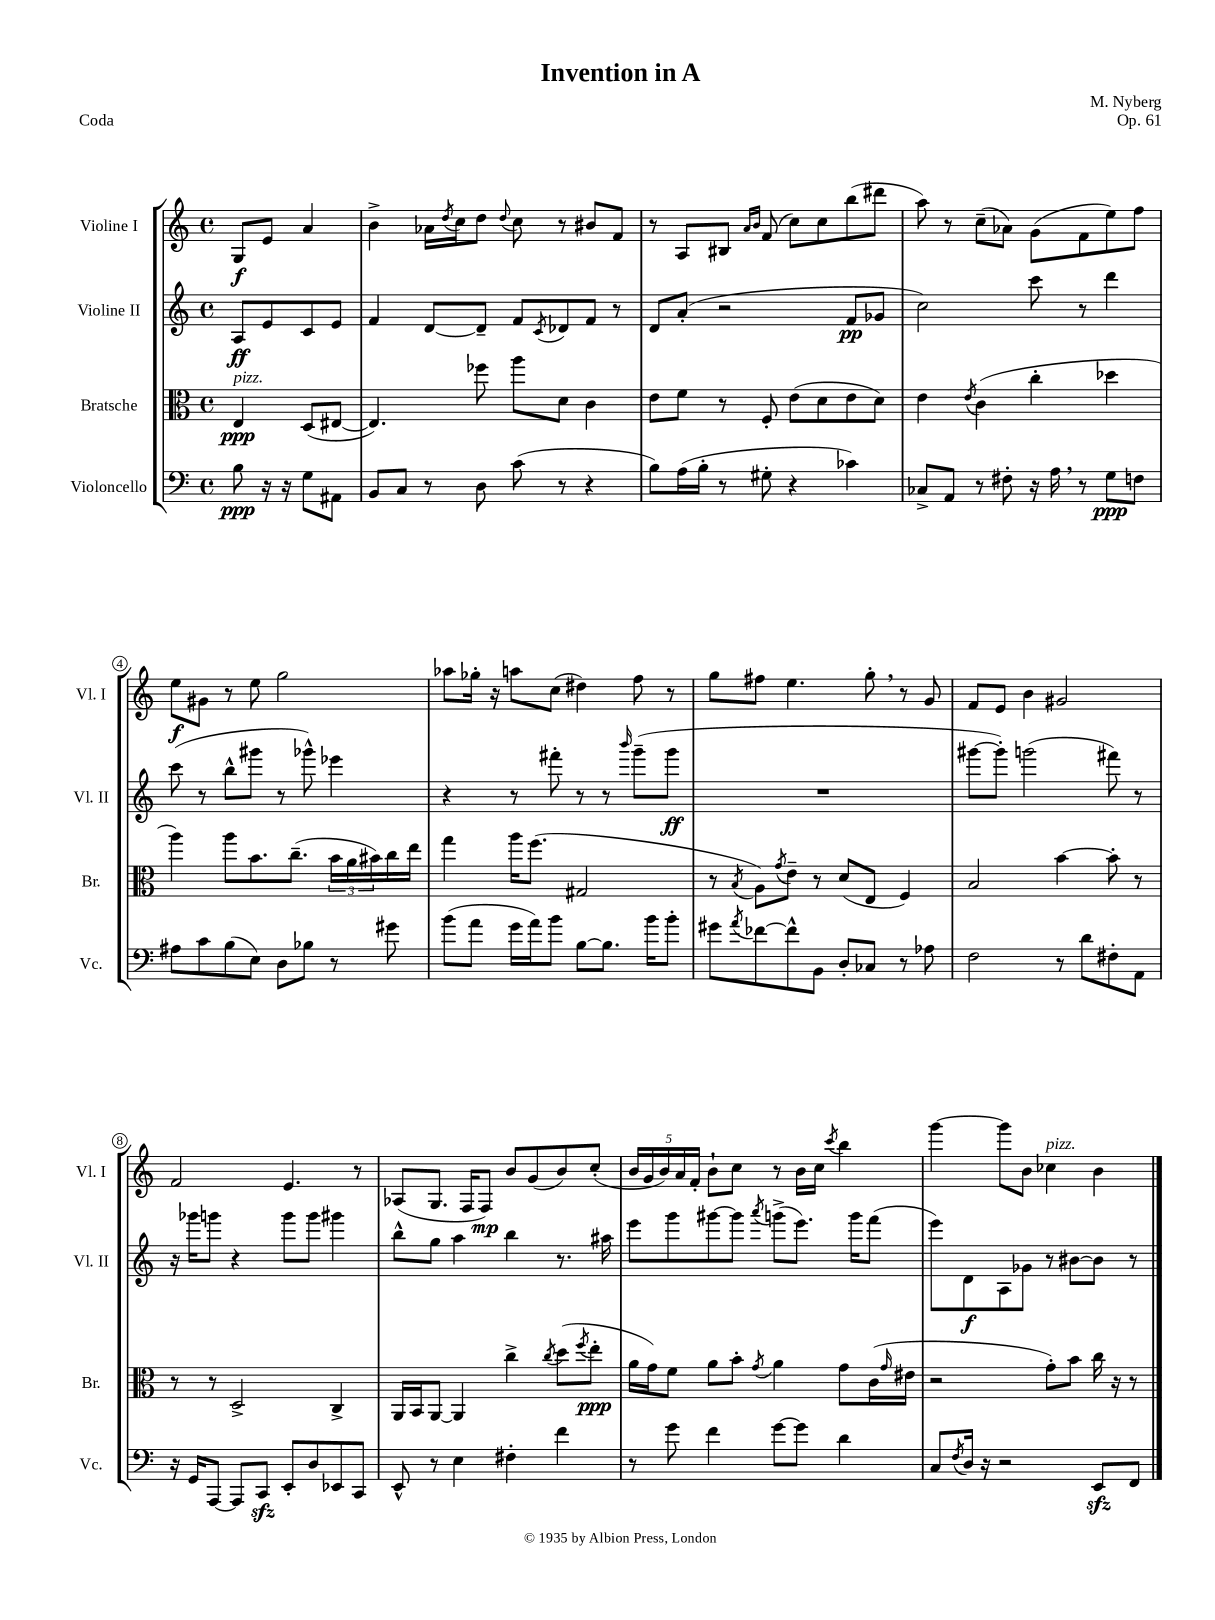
\header { title = "Invention in A" composer = "M. Nyberg" opus = "Op. 61" piece = "Coda" }
<<
\new StaffGroup <<
\new Staff = "s0" \with { instrumentName = "Violine I" shortInstrumentName = "Vl. I" } {
    \clef treble \key c \major \defaultTimeSignature \time 4/4 \partial 2
    g8\f e'8 a'4 |
    b'4-> aes'16 \acciaccatura { d''8 } c''16 d''8 \appoggiatura { d''8 } c''8 r8 bis'8 f'8 |
    r8 a8 bis8 \grace { a'16 b'16 } f'8( c''8) c''8 b''8( dis'''8 |
    a''8) r8 c''8--( aes'8) g'8( f'8 e''8) f''8 |
    e''8\f gis'8 r8 e''8 g''2 |
    aes''8 ges''16-. r16 a''8 c''8( dis''4) f''8 r8 |
    g''8 fis''8 e''4. g''8-. \breathe r8 g'8 |
    f'8 e'8 b'4 gis'2 |
    f'2 e'4. r8 |
    aes8( g8. f16 f8\mp) b'8 g'8( b'8) c''8-.( |
    \tuplet 5/4 { b'16 g'16 b'16) a'16 f'16-. } b'8-! c''8 r8 b'16 c''16 \acciaccatura { c'''8 } b''4 |
    g'''4~ g'''8 b'8 ces''4^\markup { \italic "pizz." } b'4 \bar "|." |
}
\new Staff = "s1" \with { instrumentName = "Violine II" shortInstrumentName = "Vl. II" } {
    \clef treble \key c \major \defaultTimeSignature \time 4/4 \partial 2
    a8\ff e'8 c'8 e'8 |
    f'4 d'8~ d'8-- f'8 \acciaccatura { c'8 } des'8 f'8 r8 |
    d'8 a'8-.( r2 f'8\pp ges'8 |
    c''2) c'''8 r8 d'''4 |
    c'''8( r8 b''8-^ gis'''8 r8 ges'''8-^) ees'''4 |
    r4 r8 fis'''8-. r8 r8 \grace { b'''16 } g'''8--( g'''8\ff |
    R1 |
    gis'''8~ gis'''8-.) g'''2( fis'''8) r8 |
    r16 ges'''16 g'''8 r4 g'''8 g'''8 gis'''4 |
    b''8-^ g''8 a''4 b''4 r8. ais''16 |
    e'''8 g'''8 gis'''8~ gis'''8 \acciaccatura { a'''8 } g'''8->( e'''8.) g'''16 f'''8( |
    e'''8) d'8\f a8 ges'8 r8 bis'8~ bis'8 r8 \bar "|." |
}
\new Staff = "s2" \with { instrumentName = "Bratsche" shortInstrumentName = "Br." } {
    \clef alto \key c \major \defaultTimeSignature \time 4/4 \partial 2
    e4\ppp^\markup { \italic "pizz." } d8( eis8~ |
    eis4.) fes''8 a''8 d'8 c'4 |
    e'8 f'8 r8 f8-. e'8( d'8 e'8 d'8) |
    e'4 \acciaccatura { e'8 } c'4( c''4-. des''4 |
    a''4) a''8 b'8. c''8.--( \tuplet 3/2 { b'16 a'16 bis'16) } c''16 e''16 |
    g''4 a''16 f''8.( gis2 |
    r8 \acciaccatura { b8 } a8) \acciaccatura { g'8 } e'8-- r8 d'8( e8 f4) |
    b2 b'4~ b'8-. r8 |
    r8 r8 d2-> c4-> |
    a,16 b,16 a,8~ a,4 c''4-> \acciaccatura { c''8 } d''8( \acciaccatura { f''8 } e''8-.\ppp |
    a'16 g'16) f'8 a'8 b'8-. \acciaccatura { g'8 } a'4 g'8 c'16( \grace { g'16 } eis'16 |
    r2 g'8-.) b'8 c''16 r16 r8 \bar "|." |
}
\new Staff = "s3" \with { instrumentName = "Violoncello" shortInstrumentName = "Vc." } {
    \clef bass \key c \major \defaultTimeSignature \time 4/4 \partial 2
    b8\ppp r16 r16 g8 ais,8 |
    b,8 c8 r8 d8 c'8( r8 r4 |
    b8) a16( b16-. r8 gis8-. r4 ces'4) |
    ces8-> a,8 r8 fis8-. r16 a16 \breathe r8 g8\ppp f8 |
    ais8 c'8 b8( e8) d8 bes8 r8 gis'8 |
    b'8( a'8 g'16 a'16) b'8 b8~ b8. b'16 b'8-. |
    gis'8 \acciaccatura { a'8 } fes'8~ fes'8-^ b,8 d8-. ces8 r8 aes8 |
    f2 r8 d'8 fis8-. a,8 |
    r16 g,16 a,,8~ a,,8 c,8\sfz e,8-. d8 ees,8 c,8 |
    e,8-^ r8 e4 fis4-. f'4 |
    r8 g'8 f'4 g'8~ g'8 d'4 |
    c8 \acciaccatura { f8 } d16 r16 r2 e,8\sfz f,8 \bar "|." |
}
>>
>>
\layout { \context { \Score \override BarNumber.stencil = #(make-stencil-circler 0.1 0.3 ly:text-interface::print) } }
